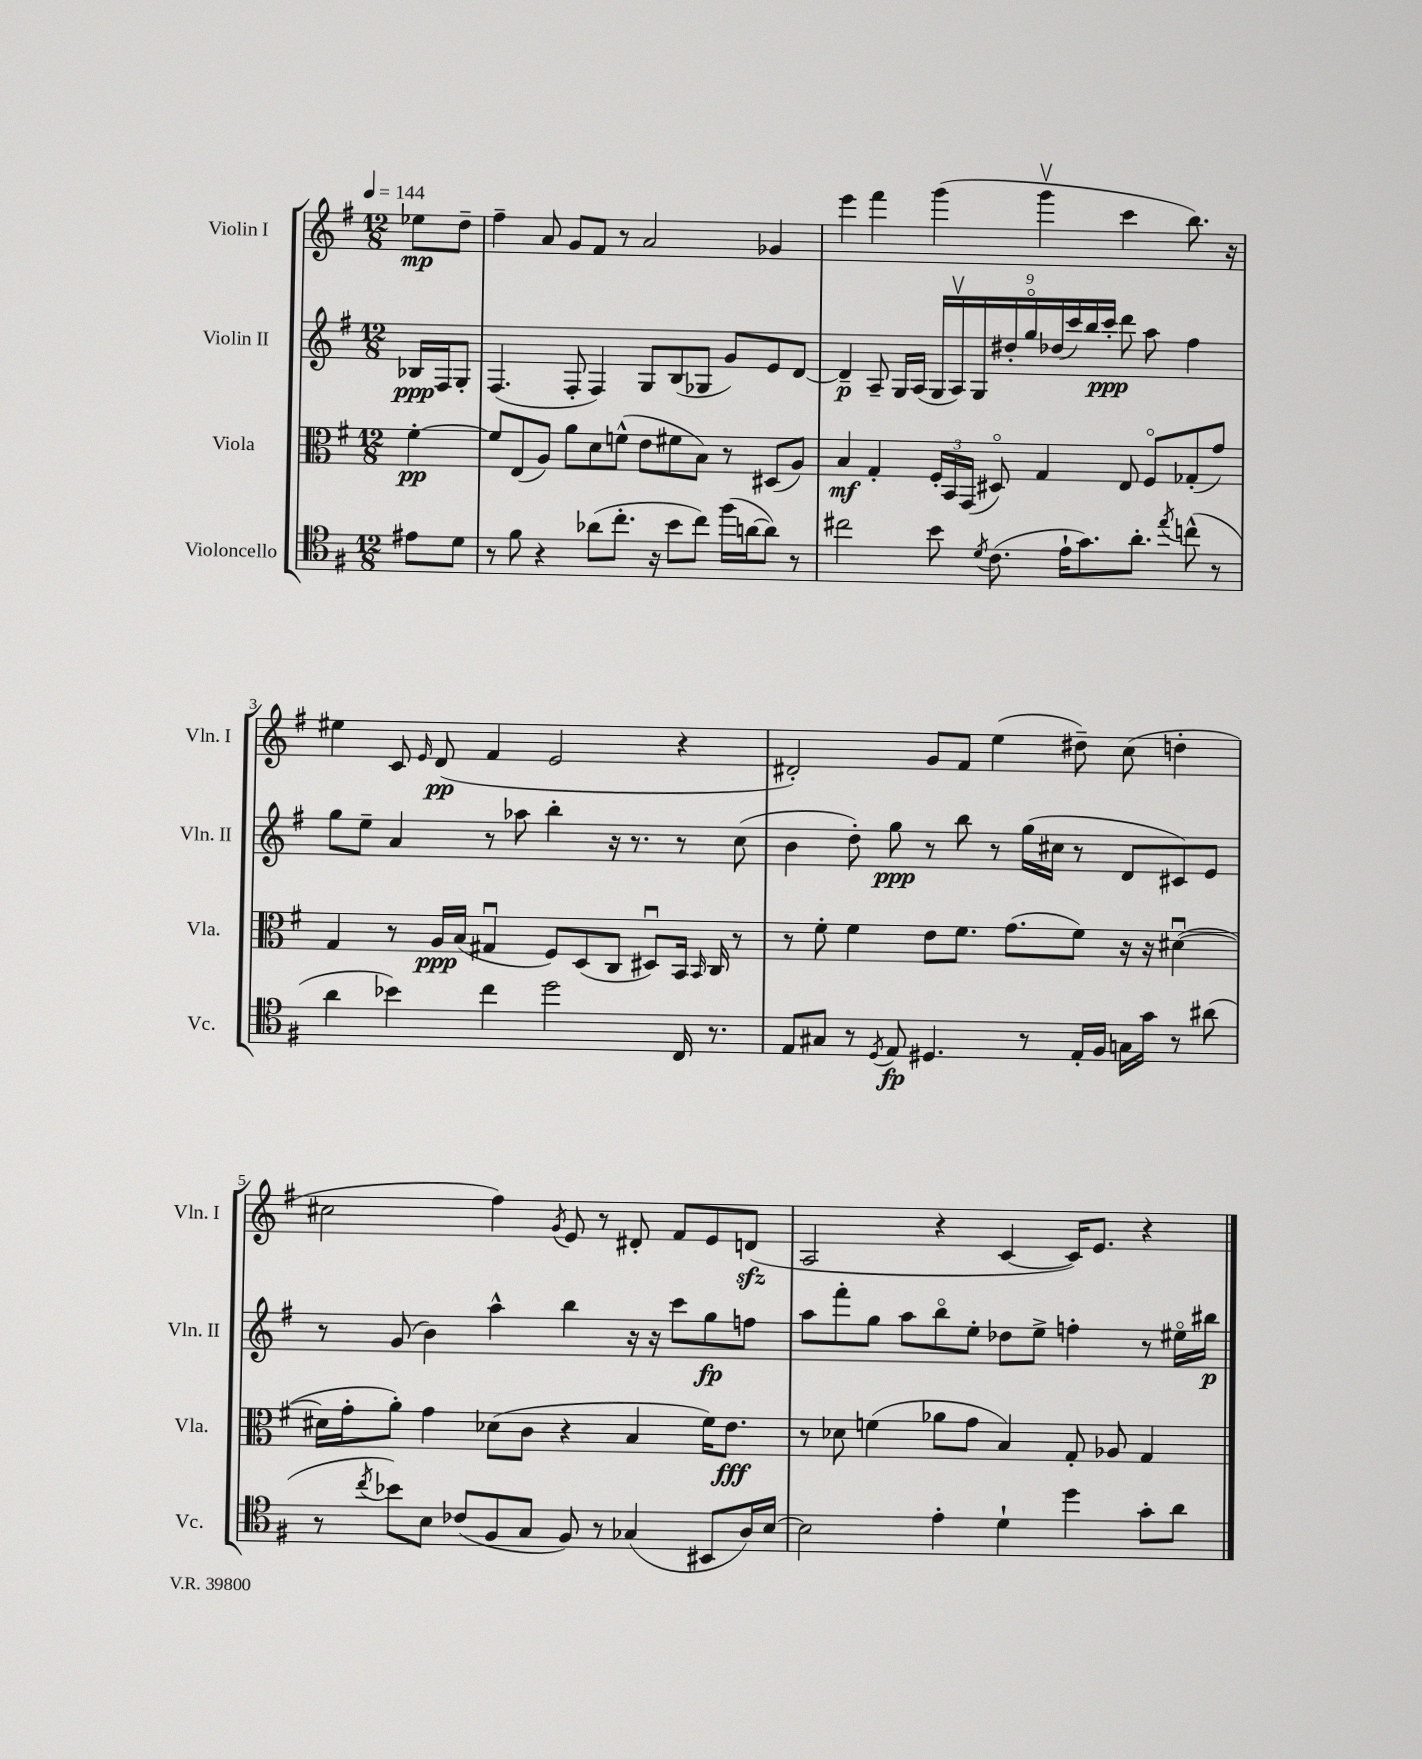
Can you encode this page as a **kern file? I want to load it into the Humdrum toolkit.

**kern	**dynam	**kern	**dynam	**kern	**dynam	**kern	**dynam
*part4	*part4	*part3	*part3	*part2	*part2	*part1	*part1
*staff4	*staff4	*staff3	*staff3	*staff2	*staff2	*staff1	*staff1
*I"Violoncello	*	*I"Viola	*	*I"Violin II	*	*I"Violin I	*
*I'Vc.	*	*I'Vla.	*	*I'Vln. II	*	*I'Vln. I	*
*clefC4	*	*clefC3	*	*clefG2	*	*clefG2	*
*k[f#]	*	*k[f#]	*	*k[f#]	*	*k[f#]	*
*M12/8	*	*M12/8	*	*M12/8	*	*M12/8	*
*MM144	*	*MM144	*	*MM144	*	*MM144	*
=	=	=	=	=	=	=	=
8e#X\L	.	[4f#'\	pp	16B-X/LL	ppp	8ee-X\L	mp
.	.	.	.	16F#/J	.	.	.
8d\J	.	.	.	8G'/J	.	8dd~\J	.
=1	=1	=1	=1	=1	=1	=1	=1
8r	.	8f#/L]	.	(4.F#/	.	4ff#~\	.
8f#\	.	(8E/	.	.	.	.	.
4r	.	8A/J)	.	.	.	8a/	.
.	.	8a\L	.	8F#'/	.	8g/L	.
(8a-X\L	.	8d\	.	4F#/)	.	8f#/J	.
8.cc'\J	.	(8fn^^\J	.	.	.	8r	.
.	.	8e\L	.	8G/L	.	2a/	.
16r	.	.	.	.	.	.	.
8b\L	.	8f#X\	.	(8B/	.	.	.
8cc\J)	.	8B\J)	.	8G-X/J	.	.	.
(16ff#\LL	.	8r	.	8g/L)	.	.	.
[16an\J	.	.	.	.	.	.	.
8a\J])	.	(8D#X/L	.	8e/	.	4g-X/	.
8r	.	8A/J)	.	[8d/J	.	.	.
=2	=2	=2	=2	=2	=2	=2	=2
2cc#X\	.	4B/	mf	4d~/]	p	4eee\	.
.	.	4G'/	.	8A~/	.	4fff#\	.
.	.	.	.	16G/LL	.	.	.
.	.	.	.	(16A/JJ	.	.	.
8b\	.	24F#'/LL	.	18G/LL	.	(4ggg\	.
.	.	24BB/	.	.	.	.	.
.	.	.	.	18Av/)	.	.	.
.	.	(24GG/JJ	.	.	.	.	.
.	.	.	.	18G/	.	.	.
8qd/	.	.	.	.	.	.	.
(8.c\	.	8D#X/)	.	.	.	.	.
.	.	.	.	18dd#X'/	.	.	.
.	.	.	.	18gg/	.	.	.
.	.	4G/	.	.	.	4gggv\	.
.	.	.	.	(18dd-X/	.	.	.
16e`\KL	.	.	.	.	.	.	.
.	.	.	.	18ccc/)	.	.	.
8.g\)	.	.	.	.	.	.	.
.	.	.	.	18bb/	.	.	.
.	.	.	.	18ccc'/JJ	ppp	.	.
.	.	8E/	.	8ddd\	.	4ccc\	.
8.a'\J	.	.	.	.	.	.	.
.	.	8F#/L	.	8aa\	.	.	.
8qee/	.	.	.	.	.	.	.
(8ccn^^\	.	(8G-X'/	.	4ff#\	.	8.bb\)	.
8r	.	8g/J)	.	.	.	.	.
.	.	.	.	.	.	16r	.
!!LO:LB:g=z
=3	=3	=3	=3	=3	=3	=3	=3
4a\	.	4G/	.	8gg\L	.	4ee#X\	.
.	.	.	.	8ee~\J	.	.	.
4b-X\)	.	8r	.	4a/	.	8c/	.
.	.	.	.	.	.	16qqe/	.
.	.	16A/LL	ppp	.	.	(8d/	pp
.	.	(16B/JJ	.	.	.	.	.
4cc\	.	4G#Xu/	.	8r	.	4f#/	.
.	.	.	.	8aa-X\	.	.	.
2dd\	.	8F#/L)	.	4bb'\	.	2e/	.
.	.	(8D/	.	.	.	.	.
.	.	8C/J	.	16r	.	.	.
.	.	.	.	8.r	.	.	.
.	.	8D#Xu/L)	.	.	.	.	.
16C/	.	16BB/Jk	.	8r	.	4r	.
.	.	16qqBB/	.	.	.	.	.
8.r	.	16C/	.	.	.	.	.
.	.	8r	.	(8cc\	.	.	.
=4	=4	=4	=4	=4	=4	=4	=4
8E/L	.	8r	.	4b\	.	2d#X'/)	.
8G#X/J	.	8f#'\	.	.	.	.	.
8r	.	4f#\	.	8dd'\)	.	.	.
8qD/	.	.	.	.	.	.	.
8E/	fp	.	.	8gg\	ppp	.	.
4.D#X/	.	8e\L	.	8r	.	8g/L	.
.	.	8.f#\J	.	8bb\	.	8f#/J	.
.	.	.	.	8r	.	(4ee\	.
.	.	(8.g\L	.	.	.	.	.
8r	.	.	.	(16gg\LL	.	.	.
.	.	.	.	16cc#X\JJ	.	.	.
16E'/LL	.	8f#\J)	.	8r	.	8dd#X~\)	.
16F#/JJ	.	.	.	.	.	.	.
16Gn\LL	.	16r	.	8d/L	.	(8cc\	.
16g\JJ	.	16r	.	.	.	.	.
8r	.	([4d#Xu\	.	8c#X/)	.	4ddn'\	.
(8a#X\	.	.	.	8e/J	.	.	.
!!LO:LB:g=z
=5	=5	=5	=5	=5	=5	=5	=5
8r	.	16d#X\LL]	.	8r	.	2cc#X\	.
.	.	16g'\J	.	.	.	.	.
8qcc/	.	.	.	.	.	.	.
8b-X\L)	.	8a'\J)	.	(8g/	.	.	.
8B\J	.	4g\	.	4b\)	.	.	.
(8c-X/L	.	.	.	.	.	.	.
8F#/	.	(8d-X\L	.	4aa^^\	.	4ff#\)	.
8G/J	.	8c\J	.	.	.	.	.
.	.	.	.	.	.	8qg/	.
8F#/)	.	4r	.	4bb\	.	8e/	.
8r	.	.	.	.	.	8r	.
(4G-X/	.	4B/	.	16r	.	8d#X'/	.
.	.	.	.	16r	.	.	.
.	.	.	.	8ccc\L	.	8f#/L	.
8BB#X/L	.	16f#\KL)	.	8gg\	fp	8e/	.
.	.	8.e\J	fff	.	.	.	.
16A/L)	.	.	.	8ffn\J	.	(8dnzz/J	.
[16B/JJ	.	.	.	.	.	.	.
=6	=6	=6	=6	=6	=6	=6	=6
2B\]	.	8r	.	8aa\L	.	2A/	.
.	.	8d-X\	.	8fff#'\	.	.	.
.	.	(4fn\	.	8gg\J	.	.	.
.	.	.	.	8aa\L	.	.	.
4e'\	.	8a-X\L	.	8bb\	.	4r	.
.	.	8g\J	.	8ee'\J	.	.	.
4d`\	.	4B/)	.	8dd-X\L	.	[4c/	.
.	.	.	.	8ee^\J	.	.	.
4dd\	.	8G'/	.	4ffn'\	.	16c/KL])	.
.	.	.	.	.	.	8.e/J	.
.	.	8A-X/	.	.	.	.	.
8g'\L	.	4G/	.	8r	.	4r	.
8a\J	.	.	.	16ee#X\LL	.	.	.
.	.	.	.	16bb#X\JJ	p	.	.
==	==	==	==	==	==	==	==
*-	*-	*-	*-	*-	*-	*-	*-
